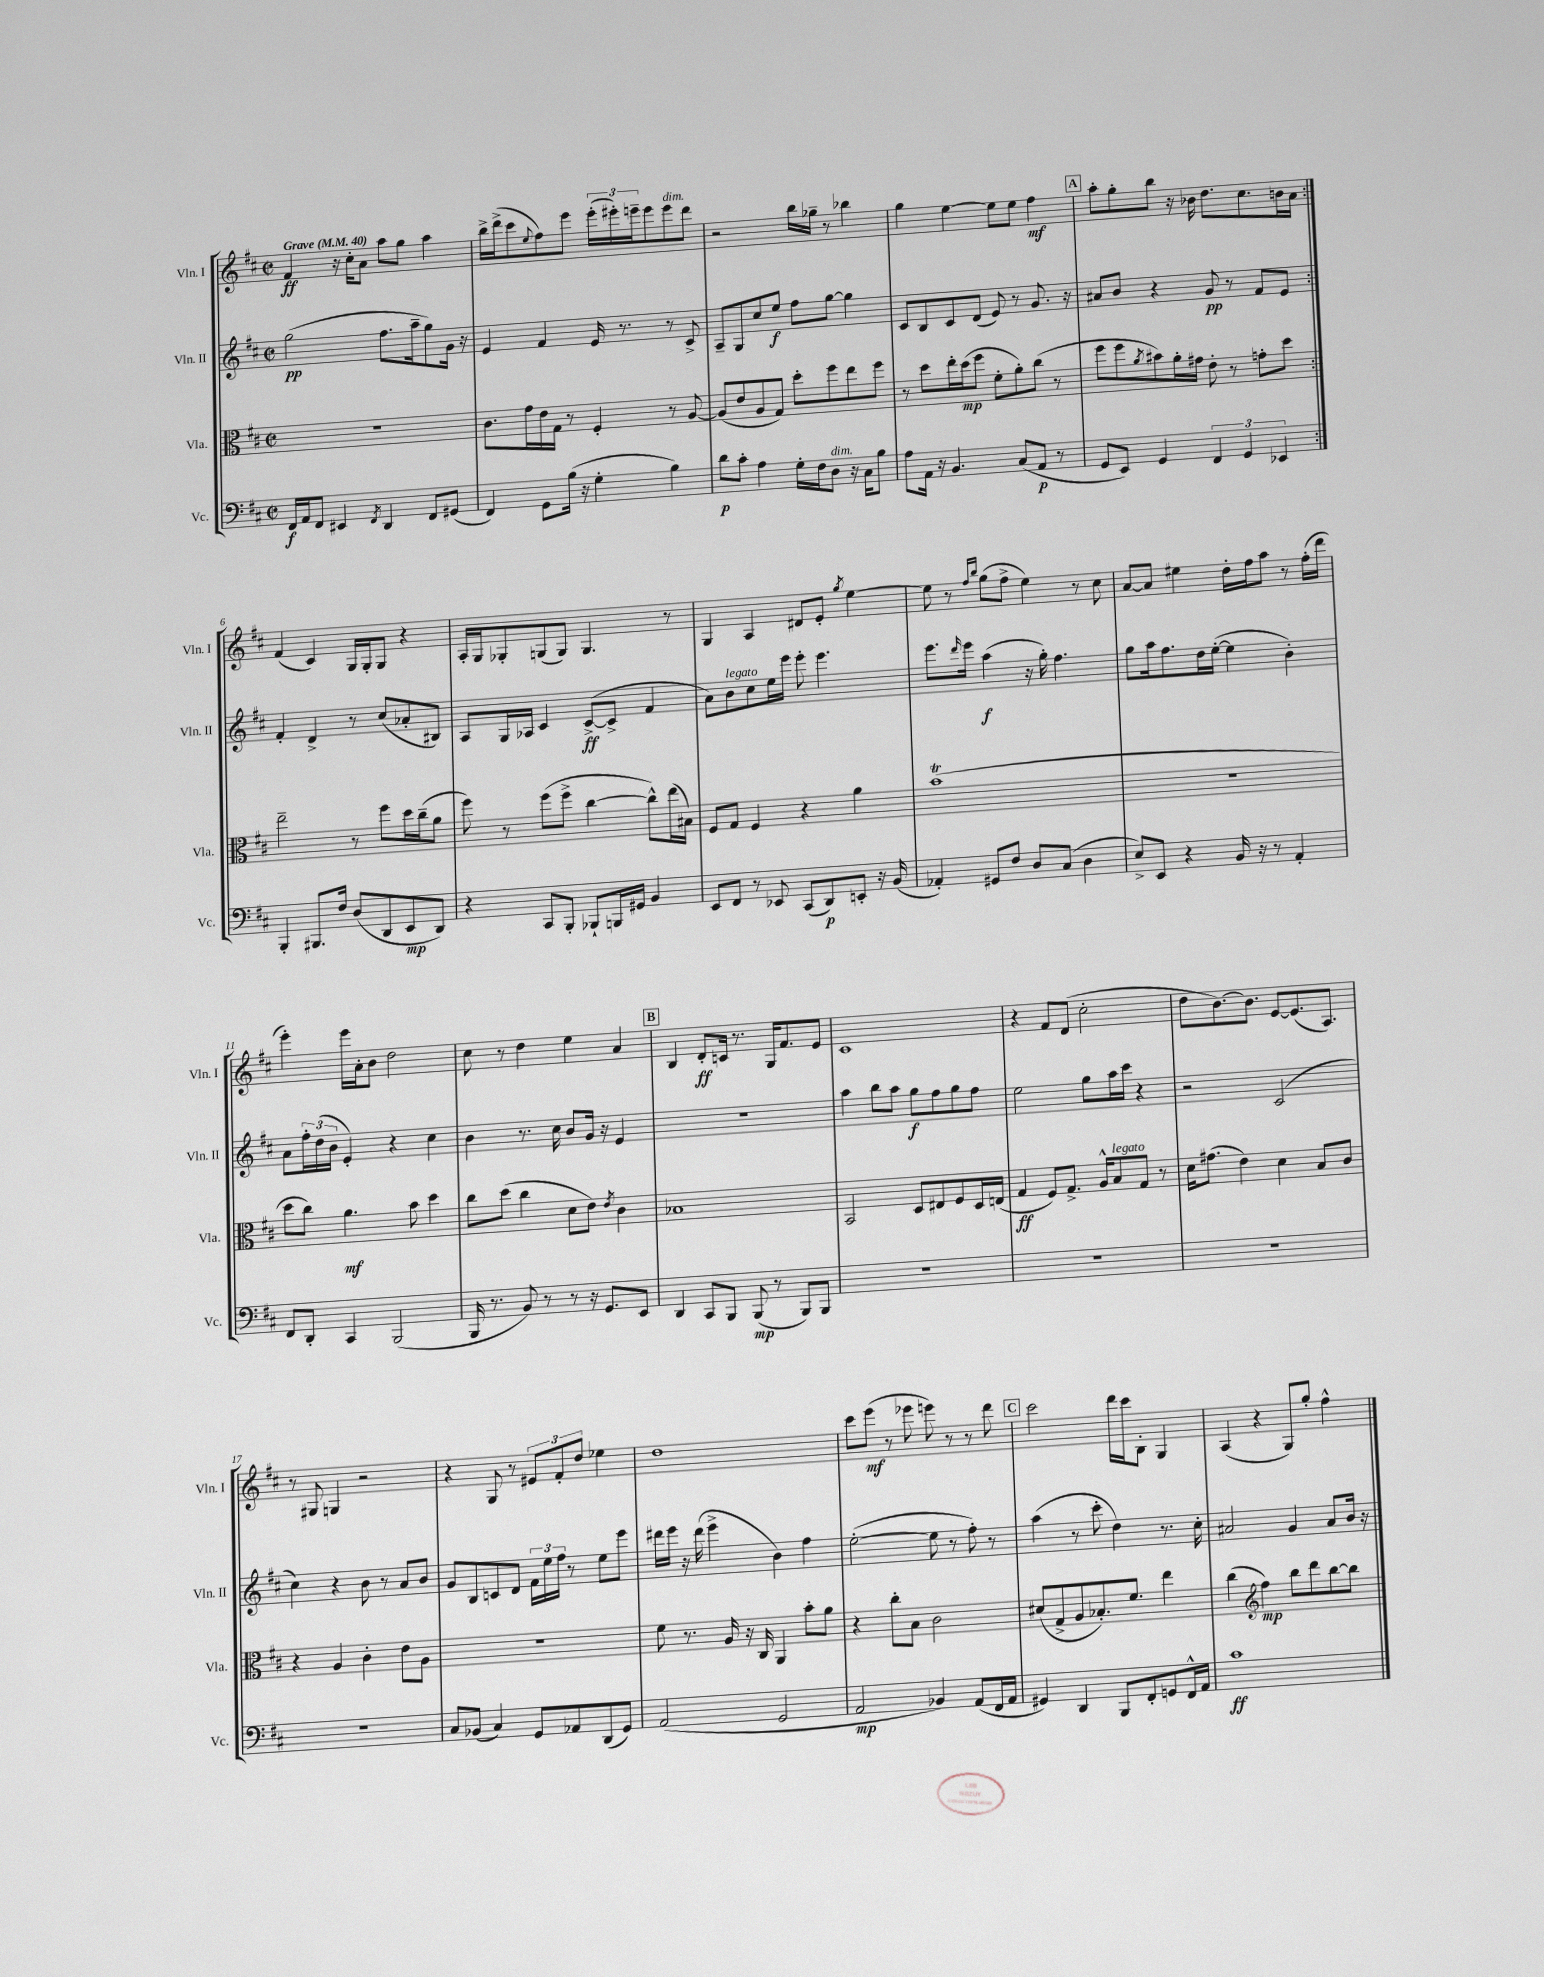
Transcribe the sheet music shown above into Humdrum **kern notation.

**kern	**kern	**kern	**kern
*staff4	*staff3	*staff2	*staff1
*clefF4	*clefC3	*clefG2	*clefG2
*k[f#c#]	*k[f#c#]	*k[f#c#]	*k[f#c#]
*M2/2	*M2/2	*M2/2	*M2/2
*met(c|)	*met(c|)	*met(c|)	*met(c|)
*MM40	*MM40	*MM40	*MM40
16FF#	1r	(2gg	4f#
16AA	.	.	.
8FF#	.	.	.
4EE#	.	.	16r
.	.	.	16cc#'
.	.	.	8a
8qFF#	.	.	.
4DD	.	8.ff#	8aa
.	.	.	8gg
.	.	16aa~	.
8FF#	.	8gg)	4aa
(8GG#	.	16g	.
.	.	16r	.
=	=	=	=
4FF#)	8.c#	4e	16bb^
.	.	.	(16ddd^
.	.	.	8ccc#
.	16g	.	.
.	.	.	8qqee
8GG	16e	4f#	8ff#)
.	16G	.	.
(16B	8r	.	8eee
16r	.	.	.
4G'	4F#'	16e	(24eee'
.	.	.	24eee#')
.	.	8.r	.
.	.	.	24eee~
.	.	.	8eee
4B)	8r	8r	8eee
.	[8A	8c#^	8ddd
=	=	=	=
8d	(8A]	8A~	2r
8c#'	8e	8G	.
4A	8A	8cc#	.
.	8G)	8ee	.
16G'	8dd'	8ff#	16bb
16F#	.	.	16gg-~
8D	8ff#	[8gg	8r
16r	8ee	4gg]	4bb-
16C#	.	.	.
8B	8ff#	.	.
=	=	=	=
8A	8r	8c#	4gg
16AA	8dd	8B	.
16r	.	.	.
4.BB	16ee'	8c#	[4ee
.	(16dd	.	.
.	8ff#	(8d	.
.	8f#'	8e)	8ee]
(8C#	8a')	8r	8ee
8AA	(8cc#	8.g	4ff#
8r	8r	.	.
.	.	16r	.
=	=	=	=
8GG	8ff#	8a#	8aa'
8EE)	8ff#	8b	8gg'
.	8qa	.	.
4GG	8b#)	4r	8bb
.	16a'	.	16r
.	16g#	.	16b-
6FF#	8e'	8g	8.dd
.	8r	8r	.
6GG	.	.	.
.	.	.	8.cc#
.	8g'	8f#	.
6EE-	.	.	.
.	8dd	8e	16b
.	.	.	16a
=:|!	=:|!	=:|!	=:|!
4BBB'	2ee~	4f#'	(4f#
8.BBB#	.	4d^	4c#)
16F#	.	.	.
(8D	8r	8r	16G
.	.	.	16G'
8DD	8ff#	(8cc#	8G
8EE	16dd	8a-'	4r
.	(16cc#~	.	.
8DD)	8a	8B#)	.
=	=	=	=
4r	8ff#)	8A	16A'
.	.	.	16G
.	8r	16G	8G-'
.	.	16A-	.
8CC#	(8ff#	4c#	(8G
8BBB'	8ff#^	.	8G)
8BBB-`	[4cc#	([8c#^	4.G
16BBB	.	8c#^]	.
16GG#	.	.	.
4BB	8cc#^^])	4f#	.
.	(16ee	.	8r
.	16B#)	.	.
=	=	=	=
8EE	8F#	8a)	4G
8FF#	8G	8b	.
8r	4F#	8cc#	4A
8EE-	.	16ee	.
.	.	16eee	.
(8CC#	4r	8eee'	8d#
8DD)	.	4.eee	8e'
.	.	.	8qgg
8EE'	4a	.	[4ee
16r	.	.	.
(16BB	.	.	.
=	=	=	=
4AA-')	(1b	8.eee	8ee]
.	.	.	8r
.	.	16qqddd	.
.	.	16eee	.
.	.	.	16qqff#
.	.	.	16qqbb
8GG#	.	(4aa	(8gg
8F#	.	.	8ff#^
8D	.	16r	4ee)
.	.	16gg')	.
(8C#	.	4.ff#	.
4D	.	.	8r
.	.	.	8cc#
=	=	=	=
8E^)	1r	8gg	[8a
8EE	.	16aa	8a]
.	.	8.ff#	.
4r	.	.	4ee#
.	.	16dd	.
.	.	([16ee'	.
16BB	.	4ee]	16dd'
16r	.	.	16ff#
8r	.	.	8aa
4AA'	.	4b')	8r
.	.	.	(16ff#'
.	.	.	16ddd
=	=	=	=
8FF#	8dd	8a	4eee')
8DD'	8cc#)	24ff#'	.
.	.	(24dd	.
.	.	24b	.
4CC#	4.a	4e')	16eee
.	.	.	16a'
.	.	.	8b
(2BBB	.	4r	2dd
.	8b	.	.
.	4dd	4cc#	.
=	=	=	=
16BBB	8cc#	4b	8cc#
8.r	.	.	.
.	(8dd	.	8r
8BB)	4cc#	8.r	4dd
8r	.	.	.
.	.	16cc#	.
8r	8d	8b	4ee
16r	8e)	16g	.
8.GG	.	16r	.
.	8qe	.	.
.	4c#	4e	4a
8EE	.	.	.
=	=	=	=
4DD	1B-	1r	4B
8CC#	.	.	8d'
8BBB	.	.	16c
.	.	.	8.r
(8BBB	.	.	.
8r	.	.	16G
.	.	.	8.f#
8BBB)	.	.	.
8BBB	.	.	8e
=	=	=	=
1r	2BB	4aa	1c#
.	.	8bb	.
.	.	8aa	.
.	8D	8gg	.
.	8E#	8ff#	.
.	8F#	8gg	.
.	16D	8ff#	.
.	(16E	.	.
=	=	=	=
1r	4G	2ee	4r
.	8F#)	.	8f#
.	8.G^	.	(8d
.	.	8gg	2cc#'
.	16A^^	.	.
.	8B	16aa	.
.	.	16ccc#	.
.	8G	4r	.
.	8r	.	.
=	=	=	=
1r	16d	2r	8dd
.	(8.g#	.	.
.	.	.	[8.b)
.	4e)	.	.
.	.	.	8.b]
.	4d	(2c#	[8e
.	.	.	(8.e]
.	8B	.	.
.	.	.	8.A)
.	8c#	.	.
=	=	=	=
1r	4r	4cc#)	8r
.	.	.	8G#
.	4A	4r	4G
.	4c#'	8b	2r
.	.	8r	.
.	8e	8a	.
.	8A	8b	.
=	=	=	=
8C#	1r	8g	4r
(8BB-	.	8B	.
4C#)	.	8c	8G
.	.	8d	8r
8GG	.	24f#	12e#
.	.	24ee	.
.	.	24ff#	12f#'
8AA-	.	8r	.
.	.	.	12dd
(8DD	.	8ee	4ee-
8GG)	.	8eee	.
=	=	=	=
(2AA	8f#	16ddd#	1dd
.	.	16eee	.
.	8.r	16r	.
.	.	(16ddd#	.
.	.	4eee^	.
.	16A	.	.
.	16r	.	.
.	16C#	.	.
2GG	4AA	4b)	.
.	8b'	4ff#	.
.	8a	.	.
=	=	=	=
2AA	4r	([2ee'	8ccc#
.	.	.	(8eee
.	8cc#'	.	8r
.	8B	.	8eee-
4BB-)	2c#	8ee]	8eee)
.	.	8r	8r
(8AA	.	8ff#')	8r
16FF#	.	8r	8ddd
16AA	.	.	.
=	=	=	=
4GG#)	(8d#	(4aa	2ccc#
.	8G^	.	.
4DD	8A	8r	.
.	8.B-')	8ccc#'	.
8BBB	.	4dd)	16ddd
.	8.f#	.	16ccc#
8FF#'	.	.	8B'
8GG	4ee	8.r	4G
16FF#^^	.	.	.
16AA	.	16cc#'	.
=	=	=	=
1c#	(4cc#	2a#	(4A
*	*clefG2	*	*
.	4ff#)	.	4r
.	8bb	4g	8G)
.	8ddd	.	8gg'
.	[8bb	8a#	4ff#^^
.	8bb]	16b	.
.	.	16r	.
==	==	==	==
*-	*-	*-	*-
